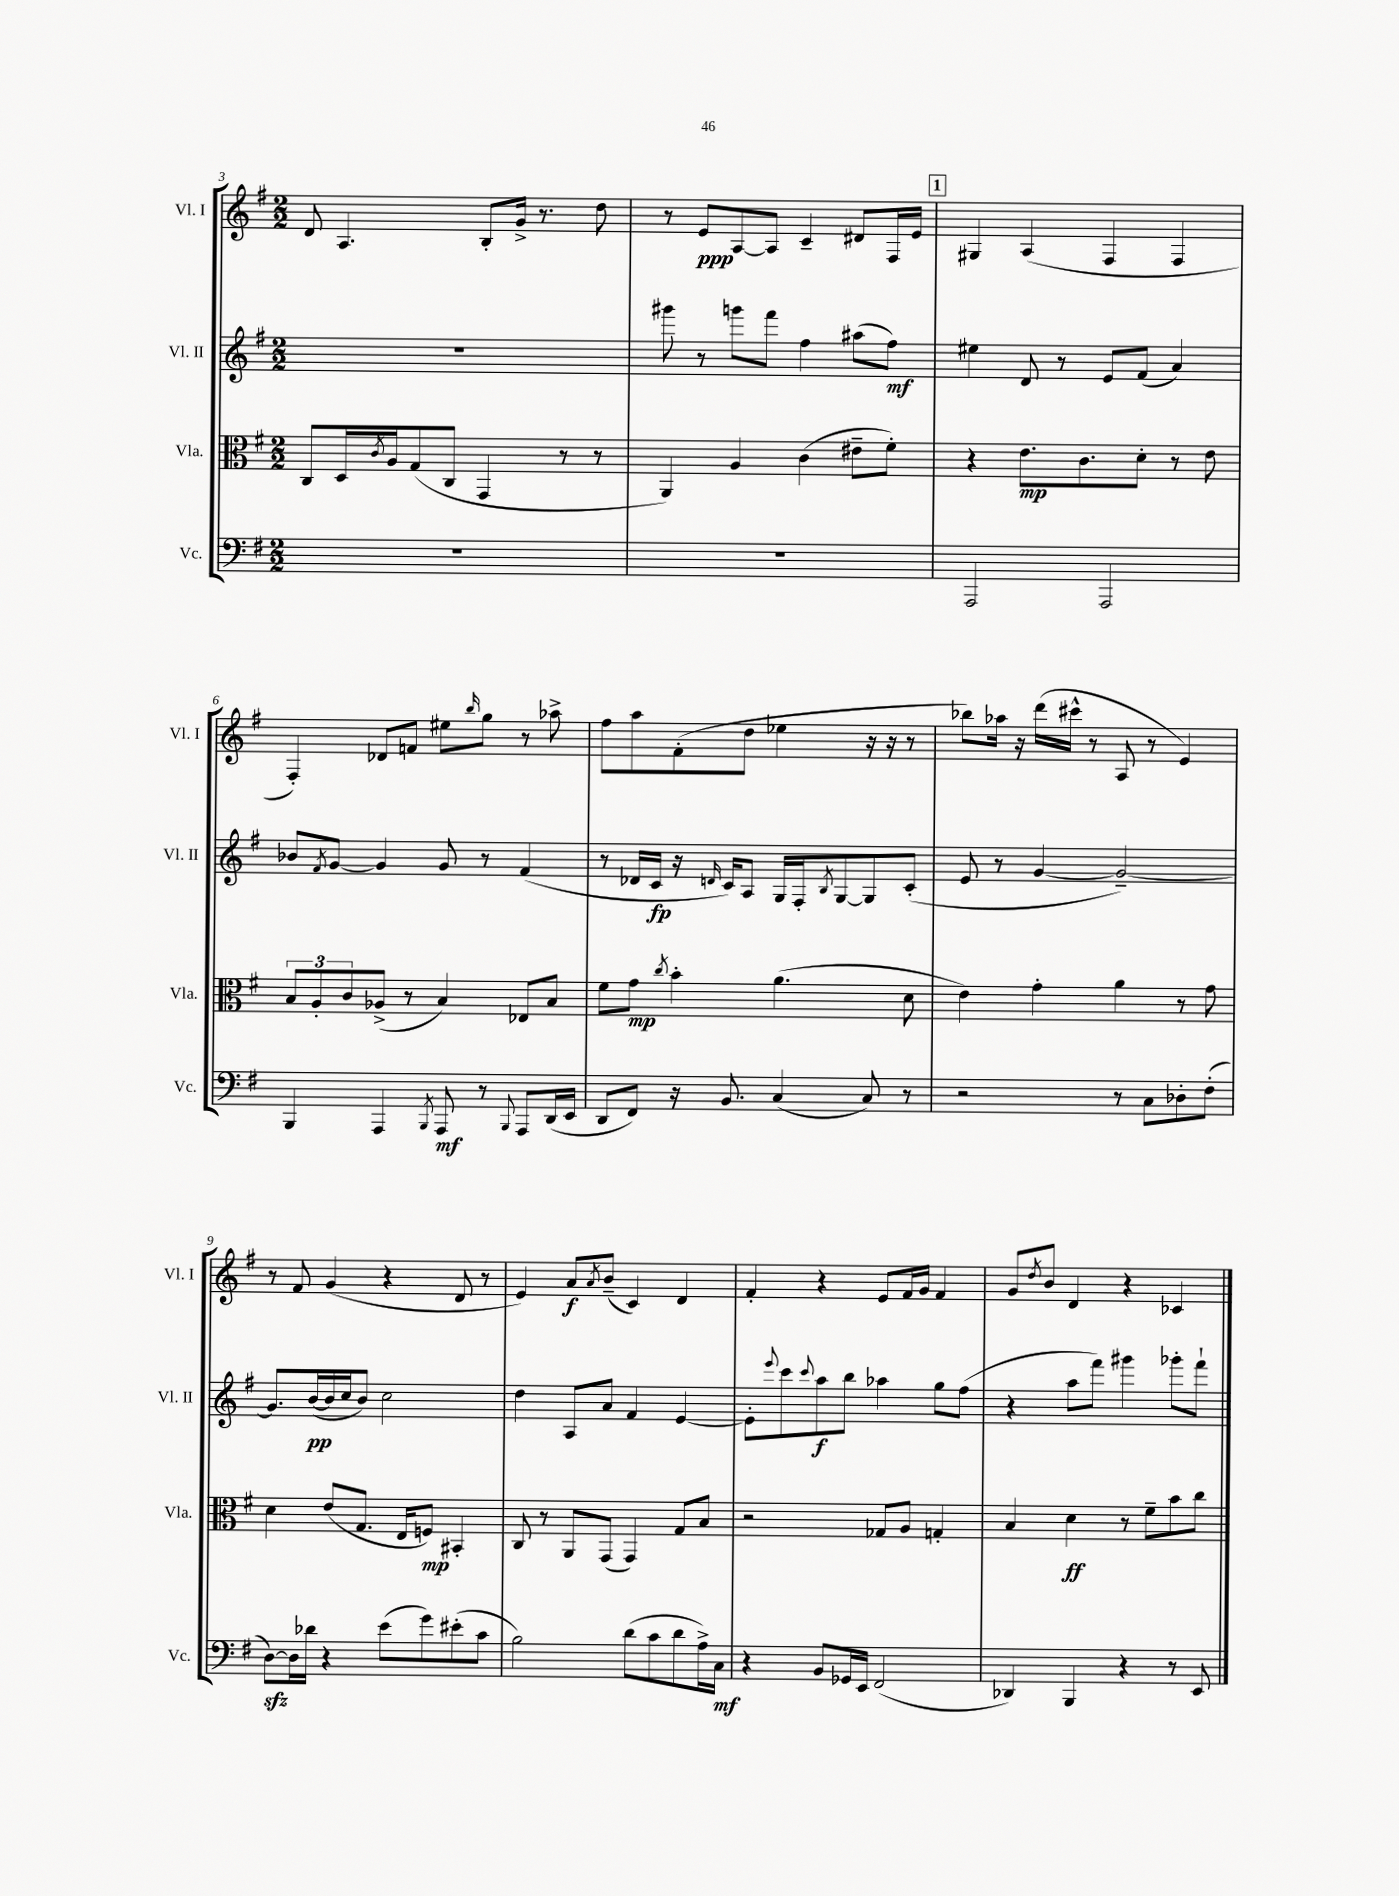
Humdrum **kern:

**kern	**kern	**kern	**kern
*staff4	*staff3	*staff2	*staff1
*clefF4	*clefC3	*clefG2	*clefG2
*k[f#]	*k[f#]	*k[f#]	*k[f#]
*M2/2	*M2/2	*M2/2	*M2/2
1r	8C	1r	8d
.	16D	.	4.A
.	8qc	.	.
.	16A	.	.
.	(8G	.	.
.	8C	.	.
.	4GG	.	8B'
.	.	.	16g^
.	.	.	8.r
.	8r	.	.
.	8r	.	8dd
=	=	=	=
1r	4AA)	8ggg#	8r
.	.	8r	8e
.	4A	8ggg	[8A
.	.	8fff#	8A]
.	(4c	4ff#	4c~
.	8e#~	(8aa#	8d#
.	8f#')	8ff#)	16F#
.	.	.	16e
=	=	=	=
2AAA	4r	4ee#	4G#
.	8.e	8d	(4A
.	.	8r	.
.	8.c	.	.
2AAA	.	8e	4F#
.	8d'	(8f#	.
.	8r	4a)	4F#
.	8e	.	.
=	=	=	=
4BBB	12B	8b-	4F#')
.	12A'	.	.
.	.	8qf#	.
.	.	[8g	.
.	12c	.	.
4AAA	(8A-^	4g]	8d-
.	8r	.	8f
8qBBB	.	.	.
8AAA	4B)	8g	8ee#
.	.	.	16qqbb
8r	.	8r	8gg
8qqBBB	.	.	.
8AAA	8E-	(4f#	8r
(16DD	8B	.	8aa-^
16EE	.	.	.
=	=	=	=
8DD	8f#	8r	8ff#
8FF#)	8g	16d-	8aa
.	.	16c	.
.	8qcc	.	.
16r	4b'	16r	(8f#'
.	.	16qqd	.
8.BB	.	16c)	.
.	.	8A	8dd
(4C	(4.a	16G	4ee-
.	.	16F#'	.
.	.	8qB	.
.	.	[8G	.
8C)	.	8G]	16r
.	.	.	16r
8r	8d	(8c'	8r
=	=	=	=
2r	4e)	8e	8bb-)
.	.	8r	16aa-
.	.	.	16r
.	4g'	[4g	(16ddd
.	.	.	16ccc#^^
.	.	.	8r
8r	4a	2g~_)	8A
8C	.	.	8r
8D-'	8r	.	4e)
(8F#'	8g	.	.
=	=	=	=
[8D)	4d	8.g]	8r
16D]	.	.	8f#
16d-	.	([16b	.
4r	(8e	16b]	(4g
.	.	16cc	.
.	8.G	8b)	.
(8e	.	2cc	4r
.	16E	.	.
8g)	8F)	.	.
(8e#'	4BB#'	.	8d
8c	.	.	8r
=	=	=	=
2B)	8C	4dd	4e)
.	8r	.	.
.	8AA	8A	8a
.	.	.	8qa
.	(8GG	8a	(8b~
(8d	4GG)	4f#	4c)
8c	.	.	.
8d	8G	[4e	4d
16A^)	8B	.	.
16C	.	.	.
=	=	=	=
4r	2r	8e']	4f#'
.	.	8qqeee	.
.	.	8ccc	.
.	.	8qqccc	.
8BB	.	8aa	4r
16GG-	.	8bb	.
16EE	.	.	.
(2FF#	8G-	4aa-	8e
.	8A	.	16f#
.	.	.	16g
.	4G'	8gg	4f#
.	.	(8ff#	.
=	=	=	=
4DD-)	4B	4r	8g
.	.	.	8qdd
.	.	.	8b
4BBB	4d	8aa	4d
.	.	8fff#)	.
4r	8r	4ggg#	4r
.	8f#~	.	.
8r	8b	8ggg-'	4c-
8EE	8cc	8fff#`	.
==	==	==	==
*-	*-	*-	*-
